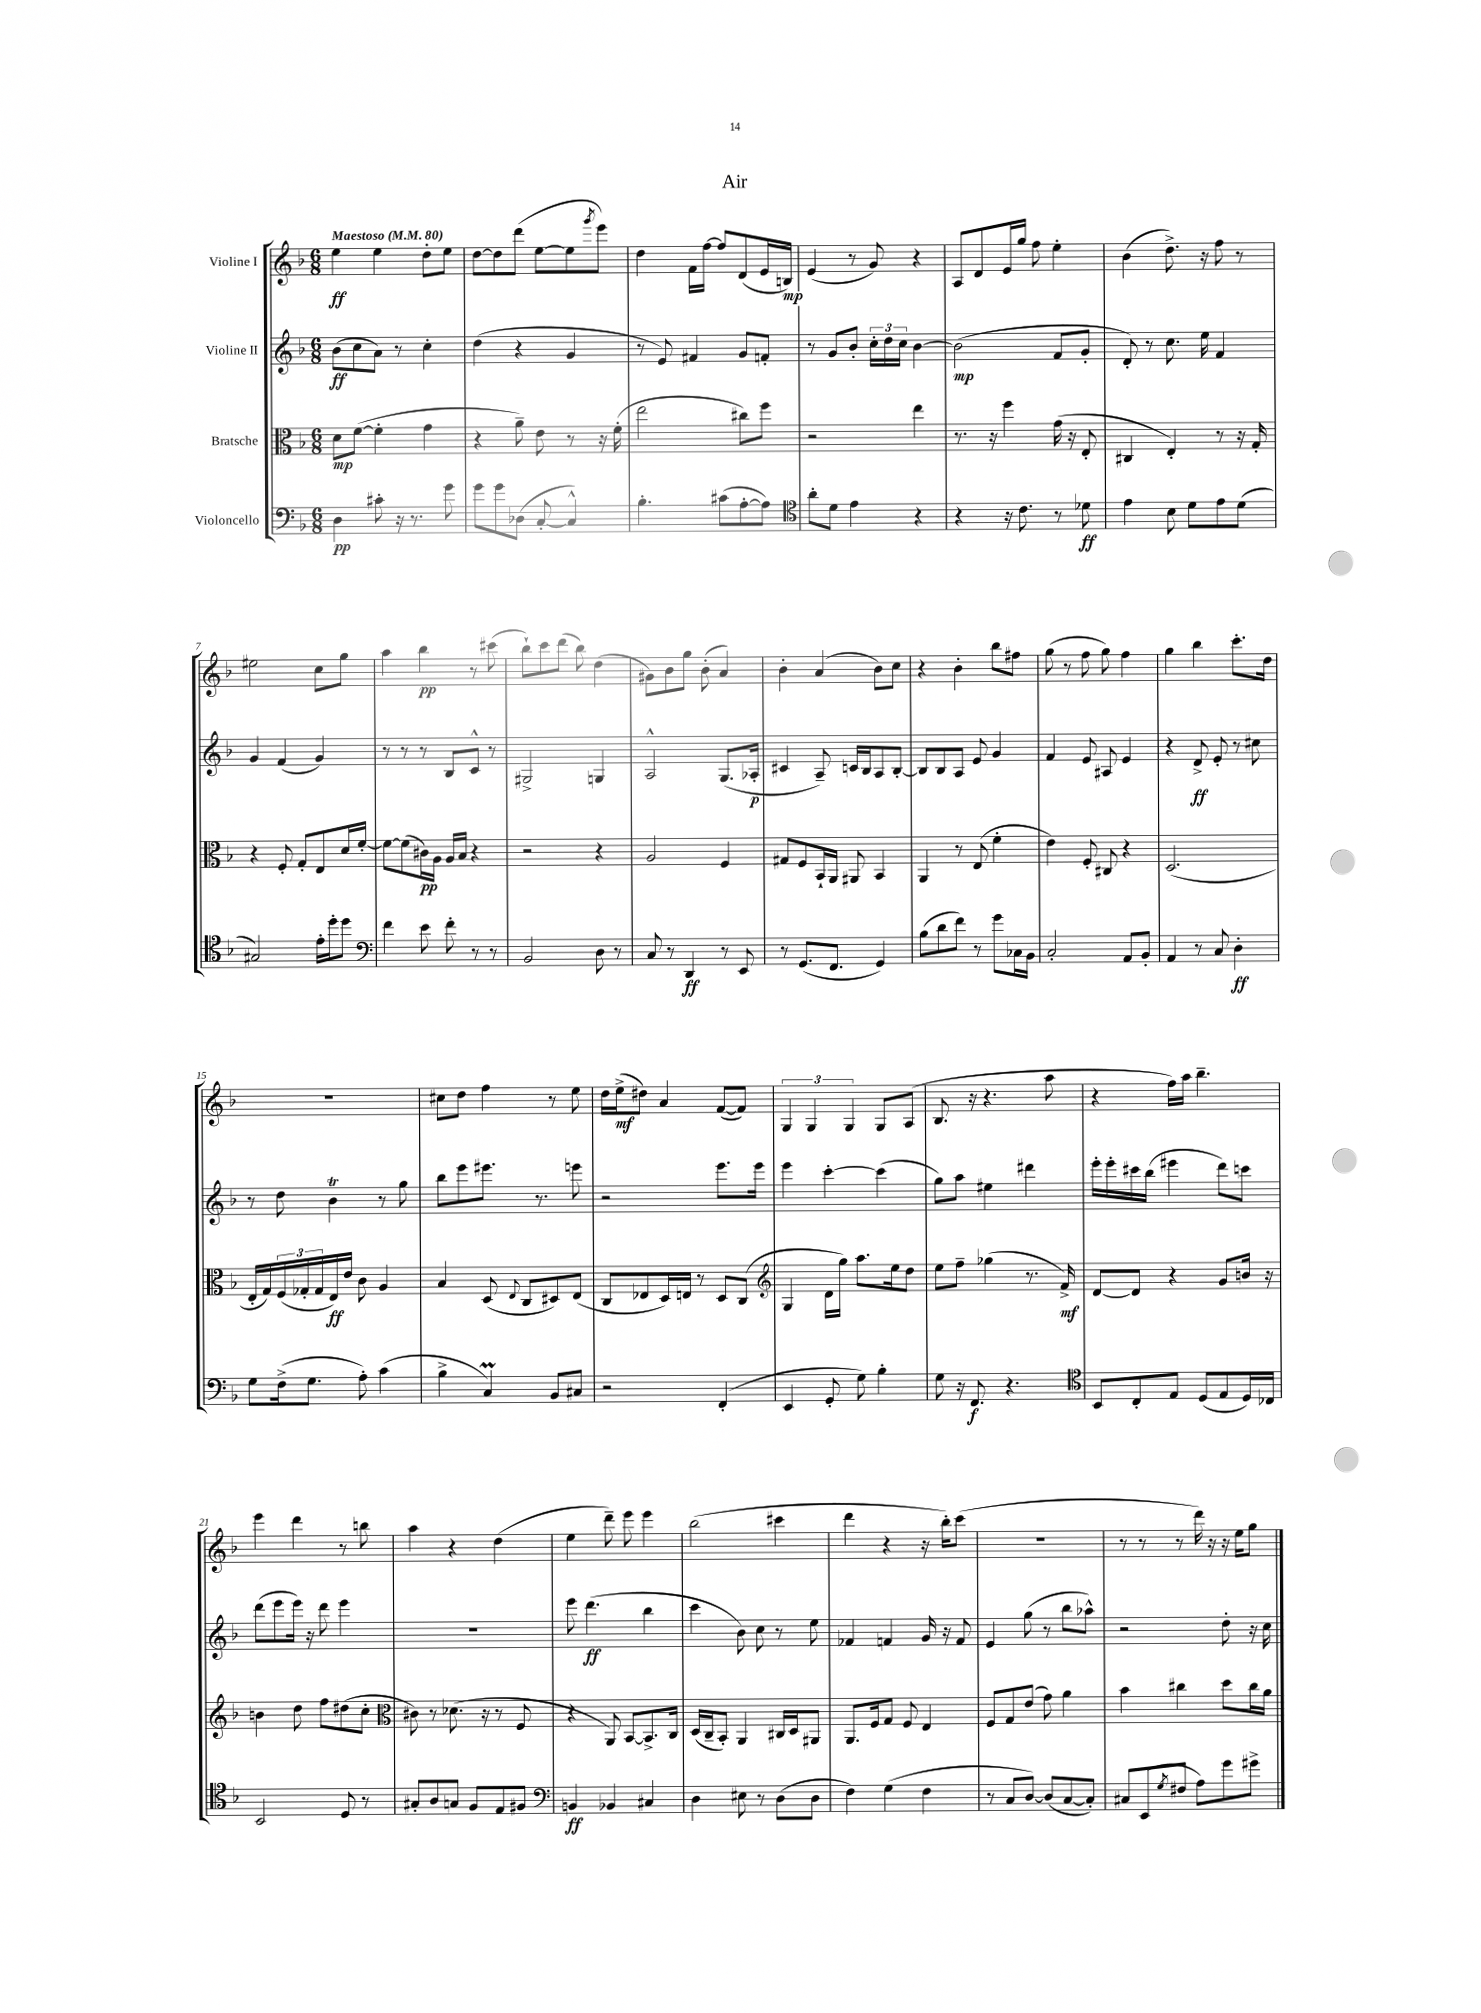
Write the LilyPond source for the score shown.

\header { title = "Air" }
<<
\new StaffGroup <<
\new Staff = "s0" \with { instrumentName = "Violine I" } {
    \clef treble \key f \major \numericTimeSignature \time 6/8 \tempo "Maestoso" 4 = 80
    e''4\ff e''4 d''8-. e''8 |
    d''8~ d''8 d'''8( e''8~ e''8 \acciaccatura { g'''8 } e'''8) |
    d''4 f'16 f''16~ f''8 d'8( e'16 b16\mp) |
    e'4( r8 g'8) r4 |
    a8 d'8 e'16 g''16 f''8 e''4-. |
    bes'4( d''8.->) r16 f''8 r8 |
    eis''2 c''8 g''8 |
    a''4 bes''4\pp r8 cis'''8( |
    bes''8-!) c'''8 d'''8( bes''8) d''4( |
    gis'8) bes'8 g''8 bes'8-.( a'4) |
    bes'4-. a'4( bes'8) c''8 |
    r4 bes'4-. bes''8 fis''8 |
    g''8( r8 f''8 g''8) f''4 |
    g''4 bes''4 c'''8.-. d''16 |
    R2. |
    cis''8 d''8 f''4 r8 e''8 |
    d''16 e''16->\mf( dis''8) a'4 f'8~( f'8) |
    \tuplet 3/2 { g4 g4 g4 } g8 a8( |
    bes8. r16 r4. a''8 |
    r4 f''16) a''16 bes''4.-- |
    e'''4 d'''4 r8 b''8 |
    a''4 r4 d''4( |
    e''4 d'''8--) e'''8 e'''4 |
    bes''2( cis'''4 |
    d'''4 r4 r16 bes''16-.) c'''8( |
    R2. |
    r8 r8 r8 d'''16) r16 r16 e''16 g''8 \bar "|." |
}
\new Staff = "s1" \with { instrumentName = "Violine II" } {
    \clef treble \key f \major \numericTimeSignature \time 6/8
    bes'8\ff( c''8 a'8) r8 c''4-. |
    d''4( r4 g'4 |
    r8 e'8) fis'4 g'8 f'8-. |
    r8 g'8 bes'8-. \tuplet 3/2 { c''16-. d''16 c''16 } bes'4~ |
    bes'2\mp( f'8 g'8-. |
    d'8-.) r8 c''8. e''16 f'4 |
    g'4 f'4( g'4) |
    r8 r8 r8 bes8 c'8-^ r8 |
    gis2-> g4 |
    a2-^ g8.( aes16-.\p |
    cis'4 a8--) c'16 bes16 a8 bes8~-. |
    bes8 bes8 a8 e'8 g'4 |
    f'4 e'8 ais8 e'4 |
    r4 d'8->\ff e'8-. r8 cis''8 |
    r8 d''8 bes'4\trill r8 g''8 |
    bes''8 e'''8 eis'''8. r8. e'''8 |
    r2 e'''8. e'''16 |
    e'''4 c'''4~-. c'''4( |
    g''8) a''8 eis''4 dis'''4 |
    e'''16-. e'''16-. cis'''16 bes''16( eis'''4 d'''8) c'''8 |
    d'''8( e'''8 e'''16) r16 d'''8 e'''4 |
    R2. |
    e'''8 d'''4.\ff( bes''4 |
    c'''4 bes'8) c''8 r8 e''8 |
    fes'4 f'4 g'16 r16 f'8 |
    e'4 g''8( r8 bes''8 aes''8-^) |
    r2 d''8-. r16 c''16 \bar "|." |
}
\new Staff = "s2" \with { instrumentName = "Bratsche" } {
    \clef alto \key f \major \numericTimeSignature \time 6/8
    d'8\mp f'8~( f'4-. g'4 |
    r4 a'8--) e'8 r8 r16 f'16-.( |
    e''2 cis''8) f''8 |
    r2 e''4 |
    r8. r16 f''4 g'16( r16 e8-. |
    cis4 e4-.) r8 r16 g16-. |
    r4 f8-. g8-. e8 d'16 f'16~-. |
    f'8~ f'8( cis'16\pp) a16 a16 bes16 r4 |
    r2 r4 |
    a2 f4 |
    gis8 f8 bes,16-! a,16 ais,8 bes,4 |
    a,4 r8 e8( f'4-. |
    e'4) f8-. cis8 r4 |
    d2.( |
    e16-. g16) \tuplet 3/2 { f16( ges16-. ges16 } e16\ff) e'16 c'8 a4 |
    bes4 d8( \appoggiatura { e8 } c8 dis8) e8( |
    c8 ees8 d16) e16 r8 d8 c8( |
    \clef treble g4 d'16 g''16) a''8. e''16 d''8 |
    e''8 f''8-- ges''4( r8. f'16->\mf) |
    d'8~ d'8 r4 g'8 b'16 r16 |
    b'4 d''8 f''8 dis''8( c''8-. |
    \clef alto cis'8) r8 des'8.( r16 r8 f8 |
    r4 a,8) bes,8~ bes,8.-> c16 |
    d16( c16-- bes,8-.) a,4 cis16 d16 ais,8 |
    a,8. f16 g8 f8 e4 |
    f8 g8 e'8( g'8) a'4 |
    bes'4 cis''4 d''8 cis''16 a'16 \bar "|." |
}
\new Staff = "s3" \with { instrumentName = "Violoncello" } {
    \clef bass \key f \major \numericTimeSignature \time 6/8
    d4\pp cis'8-. r16 r8. g'8 |
    g'8 g'8 des8( c8~-. c4-^) |
    bes4.-. cis'8( a8~-. a8) |
    \clef tenor a'8-. d'8 e'4 r4 |
    r4 r16 c'8. r8 des'8\ff |
    e'4 bes8 d'8 e'8 d'8( |
    gis2) e'16-. d''16-. d''8 |
    \clef bass f'4 e'8 f'8-. r8 r8 |
    bes,2 d8 r8 |
    c8 r8 d,4\ff r8 e,8 |
    r8 g,8.( f,8. g,4) |
    bes8( d'8 f'8) r8 g'8 ces16 bes,16 |
    c2-. a,8 bes,8-. |
    a,4 r8 c8 d4-.\ff |
    g8 f16->( g8. a8-.) c'4( |
    bes4-> c4\prall) bes,8 cis8 |
    r2 f,4-.( |
    e,4 g,8-. g8) bes4-. |
    g8 r16 f,8.\f r4. |
    \clef tenor bes,8 c8-. e8 d8( e8 d16) ces16 |
    bes,2 d8 r8 |
    gis8-. a8 g8 f8 e8 fis8 |
    \clef bass b,4\ff bes,4 cis4 |
    d4 eis8 r8 d8( d8 |
    f4) g4( f4 |
    r8 c8 d8~) d8( c8~ c8-.) |
    cis8 e,8( \acciaccatura { g8 } fis8 a8) g'8 gis'8-> \bar "|." |
}
>>
>>
